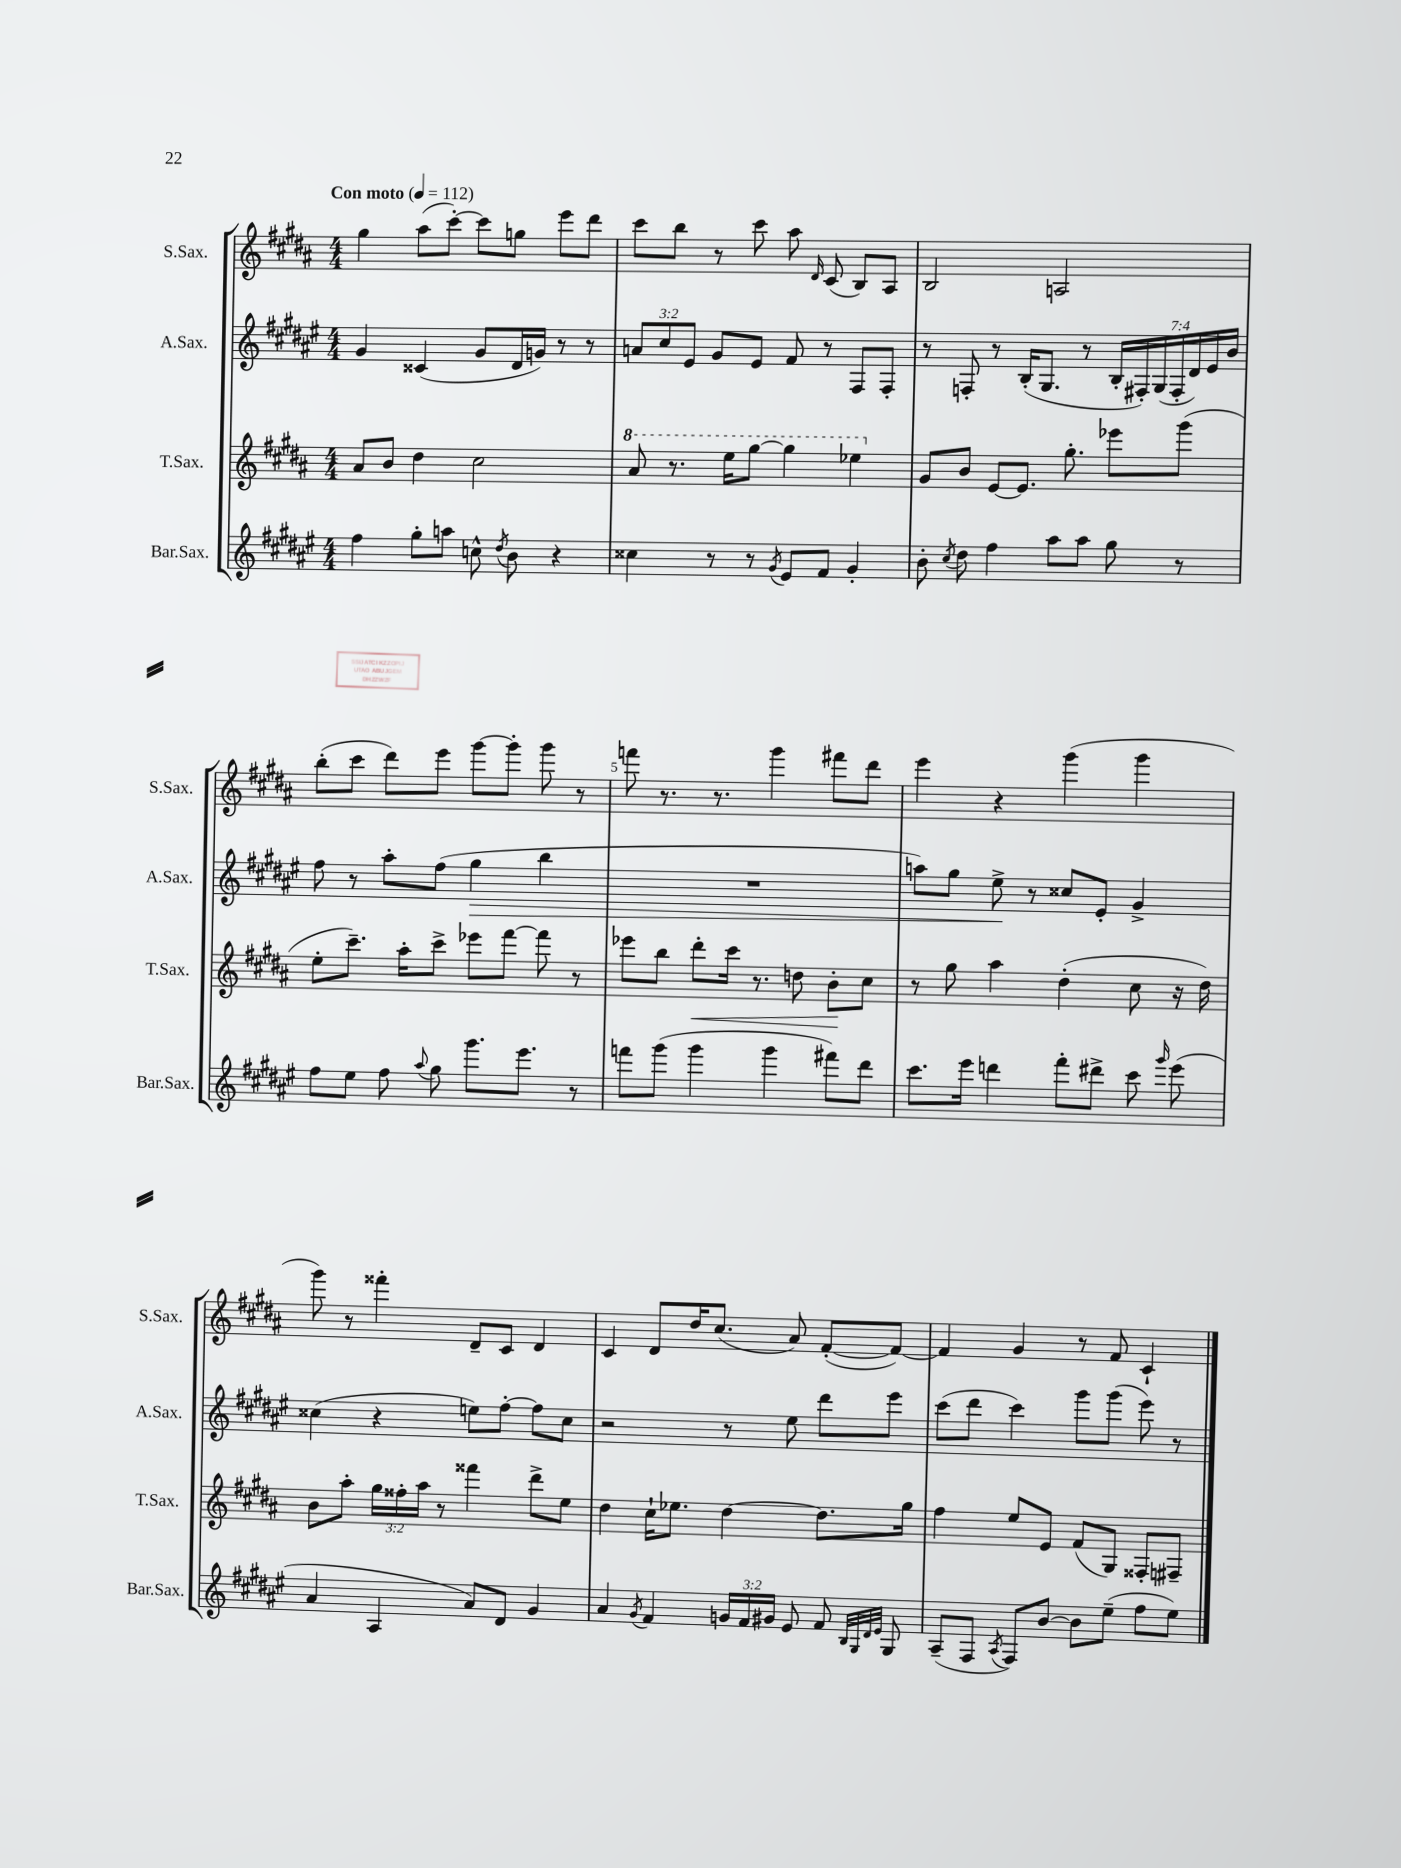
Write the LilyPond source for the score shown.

<<
\new StaffGroup <<
\new Staff = "s0" \with { instrumentName = "S.Sax." shortInstrumentName = "S.Sax." } {
    \clef treble \key b \major \numericTimeSignature \time 4/4 \tempo "Con moto" 4 = 112
    \autoBeamOff gis''4 ais''8[( cis'''8]~-.) cis'''8[ g''8] e'''8[ dis'''8] |
    cis'''8[ b''8] r8 cis'''8 ais''8 \grace { dis'16 } cis'8( b8[) ais8] |
    b2 a2 |
    b''8[-.( cis'''8] dis'''8[) e'''8] gis'''8[~ gis'''8]-. gis'''8 r8 |
    f'''8 r8. r8. gis'''4 fis'''8[ dis'''8] |
    e'''4 r4 gis'''4( gis'''4 |
    gis'''8) r8 fisis'''4-. dis'8[-- cis'8] dis'4 |
    cis'4 dis'8[ dis''16 cis''8.]( ais'8) fis'8[~-.( fis'8]~) |
    fis'4 gis'4 r8 fis'8 cis'4-! \bar "|." |
}
\new Staff = "s1" \with { instrumentName = "A.Sax." shortInstrumentName = "A.Sax." } {
    \clef treble \key fis \major \numericTimeSignature \time 4/4 \override Staff.TupletNumber.text = #tuplet-number::calc-fraction-text
    \autoBeamOff gis'4 cisis'4( gis'8[ dis'16 g'16]) r8 r8 |
    \tuplet 3/2 { a'8[ cis''8 eis'8] } gis'8[ eis'8] fis'8 r8 fis8[ fis8]-. |
    r8 f8-. r8 b16[-.( gis8.] r8 \tuplet 7/4 { b16[-. fis16-.) gis16( fis16-. dis'16) eis'16 b'16] } |
    fis''8 r8 ais''8[-. fis''8]( gis''4\> b''4 |
    R1 |
    a''8[) gis''8] eis''8->\! r8 cisis''8[ eis'8]-. gis'4-> |
    cisis''4( r4 e''8[) fis''8]~-. fis''8[ cisis''8] |
    r2 r8 eis''8 dis'''8[ eis'''8] |
    cis'''8[( dis'''8] cis'''4) gis'''8[ gis'''8]( eis'''8) r8 \bar "|." |
}
\new Staff = "s2" \with { instrumentName = "T.Sax." shortInstrumentName = "T.Sax." } {
    \clef treble \key b \major \numericTimeSignature \time 4/4 \override Staff.TupletNumber.text = #tuplet-number::calc-fraction-text
    \autoBeamOff ais'8[ b'8] dis''4 cis''2 |
    \ottava #1 ais''8 r8. e'''16[ gis'''8]~ gis'''4 ees'''4 \ottava #0 |
    gis'8[ b'8] e'8[~ e'8.] gis''8.-. ees'''8[ gis'''8]( |
    e''8[-. cis'''8.]--) ais''16[-. cis'''8]-> ees'''8[ fis'''8]~ fis'''8 r8 |
    ees'''8[ b''8] dis'''8[-.\< cis'''16] r8. d''8 b'8[-.\! cis''8] |
    r8 gis''8 ais''4 dis''4-.( cis''8 r16 dis''16) |
    b'8[ ais''8]-. \tuplet 3/2 { gis''16[ fisis''16-. ais''16] } r8 fisis'''4 dis'''8[-> e''8] |
    dis''4 cis''16[-! ees''8.] dis''4~ dis''8.[ gis''16] |
    fis''4 e''8[ e'8] fis'8[( gis8]) fisis8[-. fis8]-- \bar "|." |
}
\new Staff = "s3" \with { instrumentName = "Bar.Sax." shortInstrumentName = "Bar.Sax." } {
    \clef treble \key fis \major \numericTimeSignature \time 4/4 \override Staff.TupletNumber.text = #tuplet-number::calc-fraction-text
    \autoBeamOff fis''4 gis''8[-. a''8] c''8-^ \acciaccatura { dis''8 } b'8 r4 |
    cisis''4 r8 r8 \acciaccatura { gis'8 } eis'8[ fis'8] gis'4-. |
    b'8-. \acciaccatura { cis''8 } dis''8 fis''4 ais''8[ ais''8] gis''8 r8 |
    fis''8[ eis''8] fis''8 \appoggiatura { ais''8 } gis''8 gis'''8.[ eis'''8.] r8 |
    f'''8[ gis'''8]( gis'''4 gis'''4 fis'''8[) dis'''8] |
    cis'''8.[ eis'''16] d'''4 fis'''8[-. dis'''8]-> cis'''8 \grace { gis'''16 } eis'''8( |
    ais'4 ais4 ais'8[) dis'8] gis'4 |
    ais'4 \acciaccatura { gis'8 } fis'4 \tuplet 3/2 { g'16[ fis'16 gis'16] } eis'8 fis'8 \grace { b32[ gis32 dis'32 eis'32] } gis8 |
    ais8[--( fis8] \acciaccatura { ais8 } fis8[) b'8]~ b'8[ eis''8]--( fis''8[ eis''8]) \bar "|." |
}
>>
>>
\layout { \context { \Score \override BarNumber.break-visibility = ##(#f #t #t) barNumberVisibility = #(every-nth-bar-number-visible 5) } }
